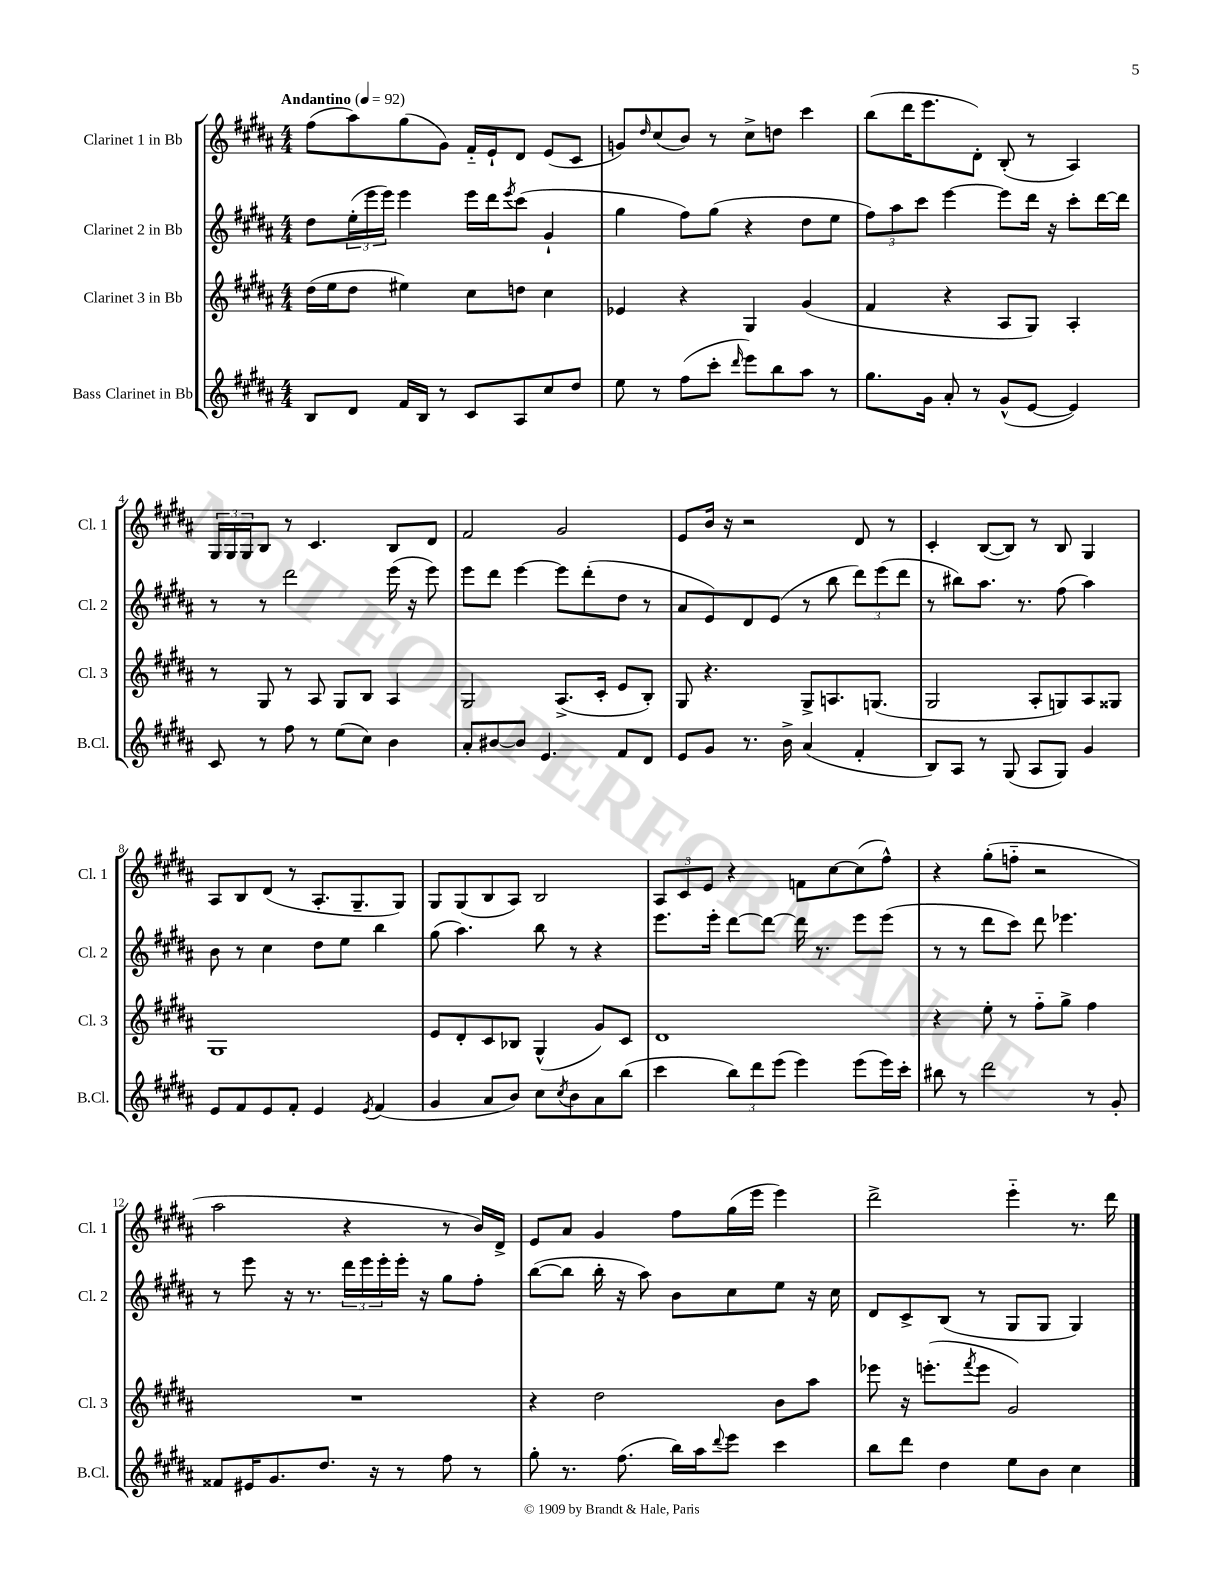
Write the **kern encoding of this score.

**kern	**kern	**kern	**kern
*part4	*part3	*part2	*part1
*staff4	*staff3	*staff2	*staff1
*I"Bass Clarinet in Bb	*I"Clarinet 3 in Bb	*I"Clarinet 2 in Bb	*I"Clarinet 1 in Bb
*I'B.Cl.	*I'Cl. 3	*I'Cl. 2	*I'Cl. 1
*clefG2	*clefG2	*clefG2	*clefG2
*k[f#c#g#d#a#]	*k[f#c#g#d#a#]	*k[f#c#g#d#a#]	*k[f#c#g#d#a#]
*M4/4	*M4/4	*M4/4	*M4/4
*MM92	*MM92	*MM92	*MM92
=1	=1	=1	=1
!	!	!	!LO:TX:a:B:t=Andantino
8B/L	(16dd#\LL	8dd#\L	(8ff#\L
.	16ee\J	.	.
8d#/J	8dd#\J	(24ee'\L	8aa#\)
.	.	24eee\	.
.	.	24eee\JJ)	.
16f#/LL	4ee#X\)	4eee\	(8gg#\
16B/JJ	.	.	.
8r	.	.	8g#\J)
8c#/L	8cc#\L	16eee\LL	16f#/LL
.	.	16ddd#\J	16e`/J
.	.	8qeee/	.
8A#/	8ddn\J	(8ccc#\J	8d#/J
8cc#/	4cc#\	4g#`/	(8e/L
8dd#/J	.	.	8c#/J
=2	=2	=2	=2
8ee\	4e-X/	4gg#\	8gn/L)
.	.	.	16qqdd#/
8r	.	.	(8cc#/
(8ff#\L	4r	8ff#\L)	8b/J)
8ccc#'\J	.	(8gg#\J	8r
16qqddd#/	.	.	.
8eee\L)	4G#/	4r	8cc#^\L
8bb\	.	.	8ddn\J
8aa#\J	(4g#/	8dd#\L	4ccc#\
8r	.	8ee\J	.
=3	=3	=3	=3
8.gg#\L	4f#/	12ff#\L)	(8bb\L
.	.	12aa#\	.
.	.	.	16ddd#\K
.	.	12ccc#\J	.
16g#\Jk	.	.	8.eee\
8a#'/	4r	[4eee\	.
8r	.	.	8d#'\J)
(8g#^^/L	8A#/L	8eee\L]	(8B'/
[8e/J	8G#/J)	16ddd#\Jk	8r
.	.	16r	.
4e/])	4A#'/	8ccc#'\L	4A#/)
.	.	[16ddd#\L	.
.	.	16ddd#\JJ]	.
!!LO:LB:g=z
=4	=4	=4	=4
8c#/	8r	8r	24G#/LL
.	.	.	24G#/
.	.	.	24G#/J
8r	8G#/	8r	8B/J
8ff#\	8r	2ddd#\	8r
8r	8A#/	.	4.c#/
(8ee\L	8G#/L	.	.
8cc#\J)	8B/J	.	.
4b\	4A#/	(16eee\	8B/L
.	.	16r	.
.	.	8eee\)	8d#/J
=5	=5	=5	=5
8a#'/L	2G#/	8eee\L	2f#/
[8b#X/	.	8ddd#\J	.
8b#/J]	.	[4eee\	.
4.e/	.	.	.
.	(8.A#^/L	8eee\L]	2g#/
.	.	(8ddd#'\	.
.	16c#'/Jk	.	.
8f#/L	8e/L	8dd#\J	.
8d#/J	8B'/J)	8r	.
=6	=6	=6	=6
8e/L	8G#/	8a#/L	8e/L
8g#/J	4.r	8e/)	16b/Jk
.	.	.	16r
8.r	.	8d#/	2r
.	.	(8e/J	.
16b^\	.	.	.
(4a#/	8G#^/L	8r	.
.	8.An/	8bb\	.
4f#'/	.	12ddd#\L)	8d#/
.	(8.Gn/J	.	.
.	.	(12eee\	.
.	.	.	8r
.	.	12ddd#\J	.
=7	=7	=7	=7
8B/L)	2G#/	8r	4c#'/
8A#/J	.	8bb#X\L)	.
8r	.	8.aa#\J	([8B/L
(8G#/	.	.	8B/J])
.	.	8.r	.
8A#/L	8A#'/L	.	8r
8G#/J)	8Gn/)	(8ff#\	8B/
4g#/	8A#/	4aa#\)	4G#/
.	8G##X/J	.	.
!!LO:LB:g=z
=8	=8	=8	=8
8e/L	1G#	8b\	8A#/L
8f#/	.	8r	8B/
8e/	.	4cc#\	(8d#/J
8f#'/J	.	.	8r
4e/	.	8dd#\L	8.A#'/L
.	.	8ee\J	.
.	.	.	8.G#~/
8qe/	.	.	.
(4f#/	.	4bb\	.
.	.	.	8G#/J)
=9	=9	=9	=9
4g#/	8e/L	(8gg#\	8G#/L
.	8d#'/	4.aa#\)	(8G#/
8a#/L	8c#/	.	8B/
8b/J)	8B-X/J	.	8A#/J)
8cc#\L	(4G#^^/	8bb\	2B/
8qcc#/	.	.	.
8b\	.	8r	.
8a#\	8g#/L)	4r	.
(8bb\J	8c#/J	.	.
=10	=10	=10	=10
4ccc#\	1d#	8.eee\L	12A#/L
.	.	.	12c#/
.	.	.	12e/J
.	.	16eee'\Jk	.
12bb\L)	.	[8ddd#\L	4r
12ddd#\	.	.	.
.	.	8ddd#\J_	.
(12eee\J	.	.	.
4eee\)	.	16ddd#\]	8fn\L
.	.	8.r	.
.	.	.	[8cc#\
(8eee\L	.	8eee\L	(8cc#\]
16eee\L)	.	(8eee\J	8ff#^^\J)
16ccc#'\JJ	.	.	.
=11	=11	=11	=11
8bb#X\	4r	8r	4r
8r	.	8r	.
2ddd#\	8ee'\	8ddd#\L	(8gg#'\L
.	8r	8ccc#\J)	8ffn\J
.	8ff#\L	8ddd#\	2r
.	8gg#^\J	4.eee-X\	.
8r	4ff#\	.	.
8g#'/	.	.	.
!!LO:LB:g=z
=12	=12	=12	=12
8f##X/L	1r	8r	2aa#\
16e#X/K	.	8eee\	.
8.g#/	.	.	.
.	.	16r	.
.	.	8.r	.
8.dd#/J	.	.	.
.	.	24ddd#\LL	4r
.	.	24eee\	.
16r	.	.	.
.	.	24eee'\	.
8r	.	16eee'\JJ	.
.	.	16r	.
8ff#\	.	8gg#\L	8r
8r	.	8ff#'\J	16b/LL)
.	.	.	16d#^/JJ
=13	=13	=13	=13
8gg#'\	4r	([8bb\L	8e/L
8.r	.	8bb\J]	8a#/J
.	2dd#\	16bb'\	4g#/
(8.ff#\	.	16r	.
.	.	8aa#\)	.
16bb\LL)	.	8b\L	8ff#\L
16aa#\J	.	.	.
8qqddd#/	.	.	.
8eee\J	.	8cc#\	(16gg#\L
.	.	.	16eee\JJ
4ccc#\	8b\L	8ee\J	4eee\)
.	8aa#\J	16r	.
.	.	16cc#\	.
=14	=14	=14	=14
8bb\L	8eee-X\	8d#/L	2ddd#^\
8ddd#\J	16r	8c#^/	.
.	(8.eeen'\L	.	.
4dd#\	.	(8B/J	.
.	8qfff#/	.	.
.	8eee\J	8r	.
8ee\L	2g#/)	8G#/L	4eee\
8b\J	.	8G#/J	.
4cc#\	.	4G#/)	8.r
.	.	.	16ddd#\
==	==	==	==
*-	*-	*-	*-
